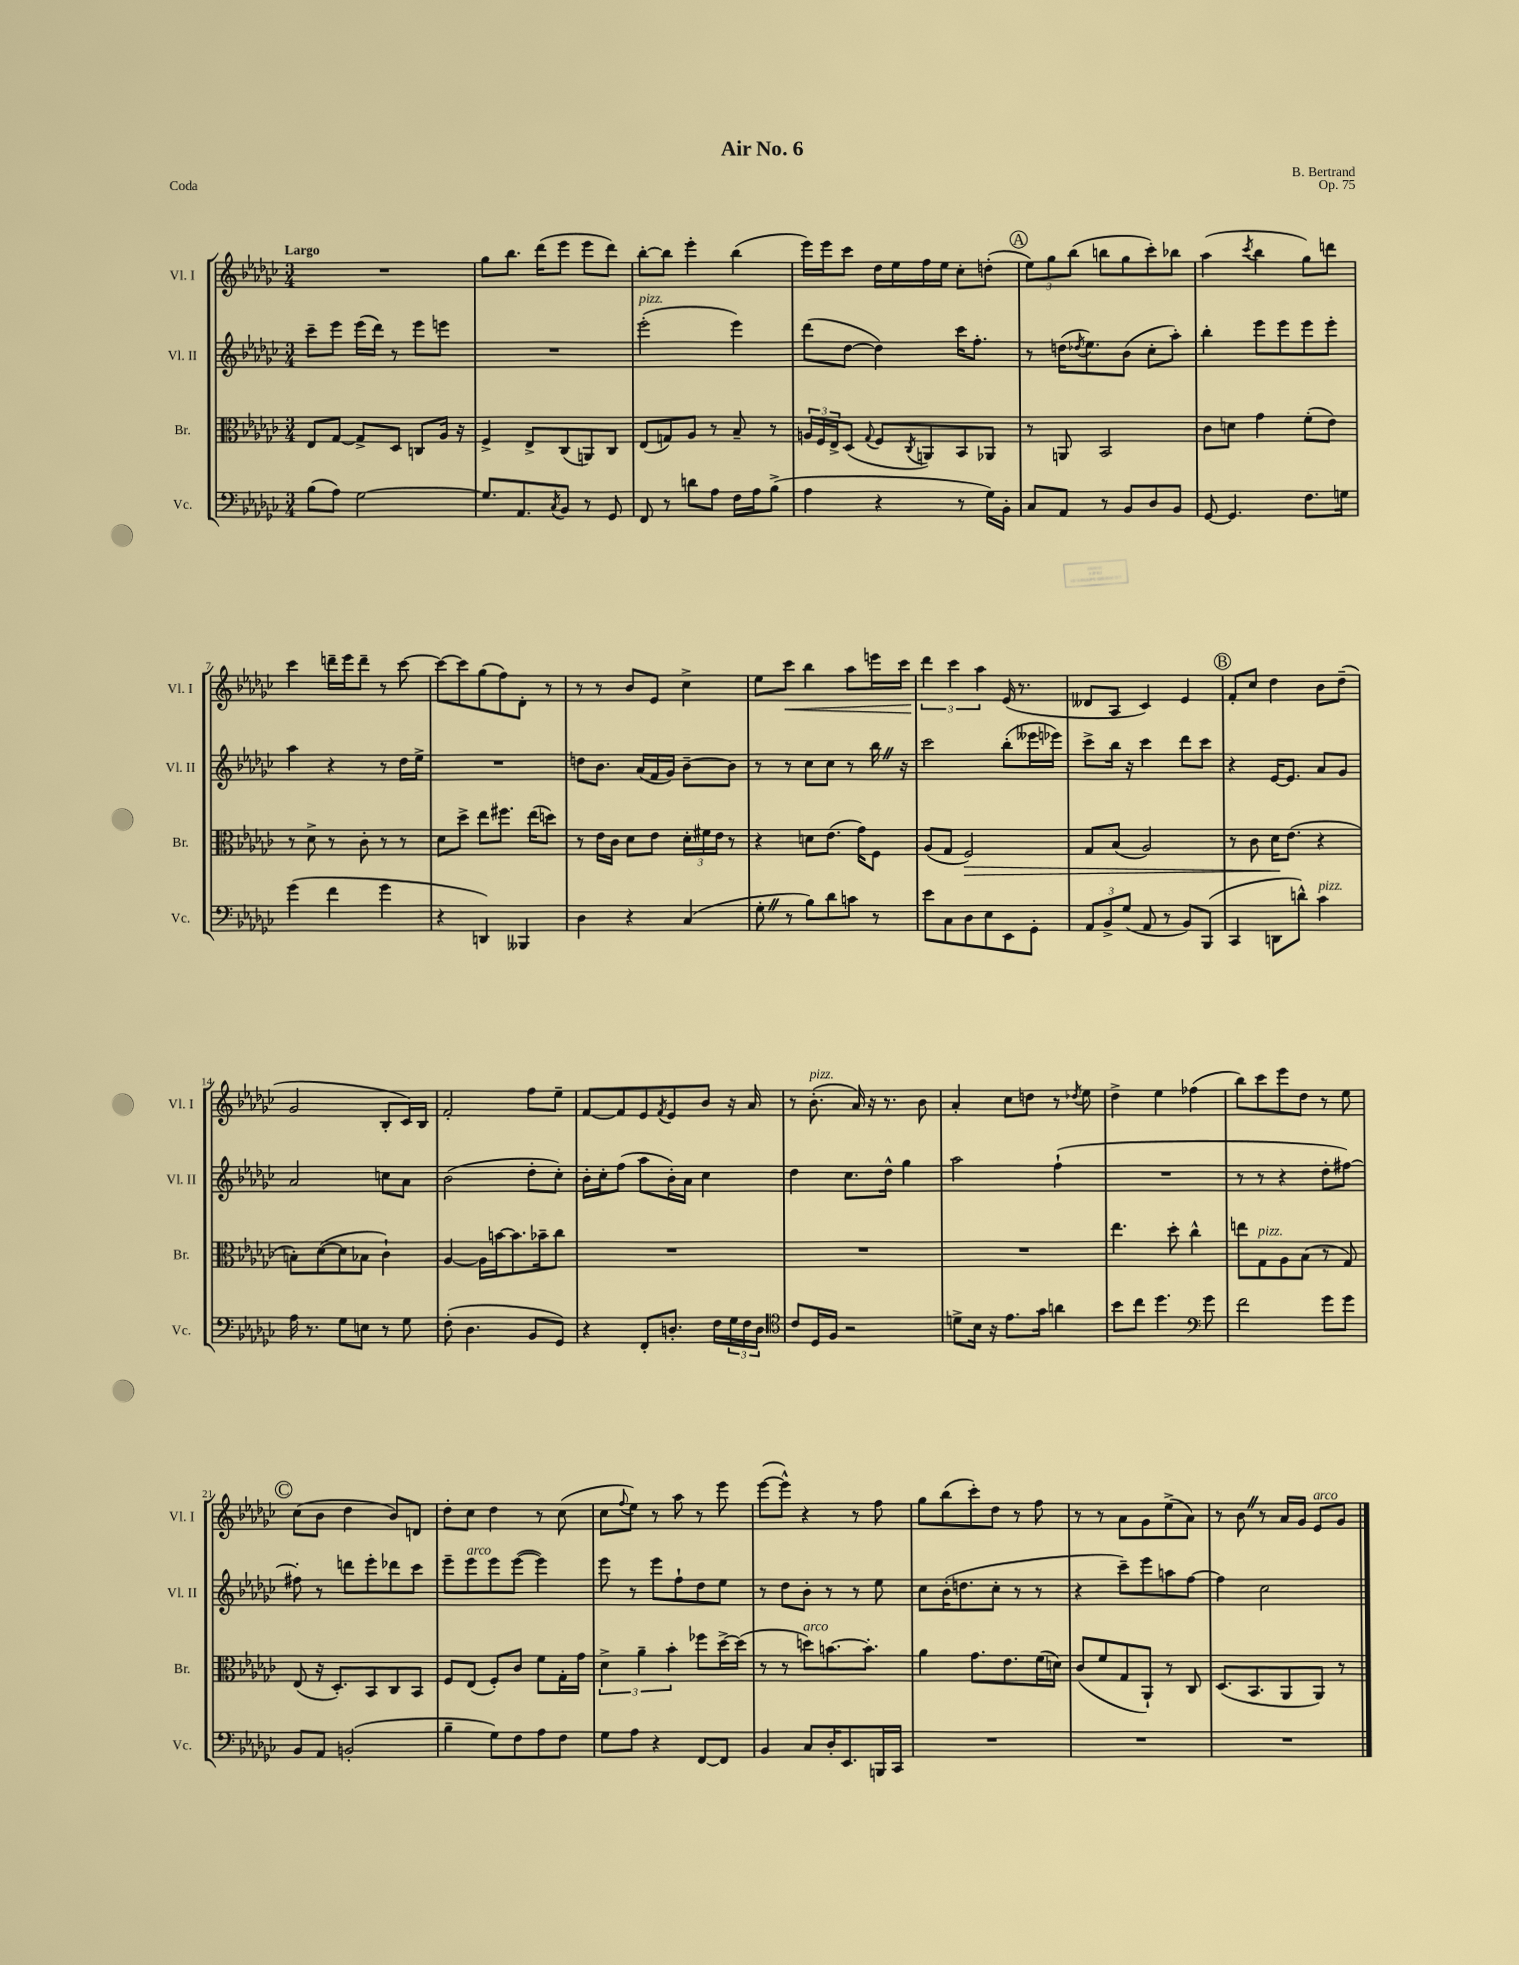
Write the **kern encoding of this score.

**kern	**kern	**kern	**kern
*staff4	*staff3	*staff2	*staff1
*clefF4	*clefC3	*clefG2	*clefG2
*k[b-e-a-d-g-c-]	*k[b-e-a-d-g-c-]	*k[b-e-a-d-g-c-]	*k[b-e-a-d-g-c-]
*M3/4	*M3/4	*M3/4	*M3/4
(8B-	8E-	8ccc-~	2.r
8A-)	[8G-	8eee-	.
[2G-	8G-^]	(16eee-	.
.	.	16ddd-)	.
.	8D-	8r	.
.	8C	8eee-	.
.	16A-	8eee	.
.	16r	.	.
=	=	=	=
8.G-]	4F^	2.r	8gg-
.	.	.	8.bb-
8.AA-	.	.	.
.	8E-^	.	.
.	.	.	(16ddd-
8qC-	.	.	.
8BB-	(8C-	.	8eee-
8r	8AA)	.	8eee-
8GG-	8C-	.	8ddd-)
=	=	=	=
8FF	(8E-	(2eee-'	[8bb-'
8r	8G)	.	8bb-]
8d	8A-	.	4eee-'
8A-	8r	.	.
16F	8B-~	4eee-)	(4bb-
16A-	.	.	.
(8B-^	8r	.	.
=	=	=	=
4A-	24A	(8ddd-	16eee-)
.	24F	.	.
.	.	.	16eee-
.	24E-^	.	.
.	(8D-	[8dd-	8ccc-
.	8qqG-	.	.
4r	8F	4dd-])	16dd-
.	.	.	16ee-
.	8qC-	.	.
.	8AA)	.	16ff
.	.	.	16ee-
8r	8BB-	16ccc-	8cc-'
.	.	8.ff'	.
16G-)	8AA-	.	(8dd'
16BB-'	.	.	.
=	=	=	=
8C-	8r	8r	12ee-)
.	.	.	12gg-
8AA-	8AA	(16dd	.
.	.	.	(12bb-
.	.	8qdd-	.
.	.	8.ee-)	.
8r	2BB-	.	8bb
8BB-	.	(8b-	8gg-
8D-	.	8cc-'	8ccc-')
8BB-	.	8aa-')	8bb-
=	=	=	=
[8GG-	8c-	4bb-'	(4aa-
4.GG-]	8d	.	.
.	.	.	8qccc-
.	4g-	8eee-	4bb-
.	.	8eee-	.
8.F	(8f'	8eee-	8gg-)
.	8e-)	8eee-'	8ddd
16G	.	.	.
=	=	=	=
(4g-	8r	4aa-	4ccc-
.	8d-^	.	.
4f	8r	4r	16ddd~
.	.	.	16eee-
.	8c-'	.	8ddd~
4g-	8r	8r	8r
.	8r	16dd-	[8ccc-
.	.	16ee-^	.
=	=	=	=
4r	8d-	2.r	8ccc-_
.	8dd-^	.	8ccc-]
4DD)	8ee-	.	(8gg-
.	8.ff#	.	8ff)
4BBB--	.	.	8d-'
.	(16ee-	.	.
.	8dd)	.	8r
=	=	=	=
4D-	8r	8dd	8r
.	16e-	8.b-	8r
.	16c-	.	.
4r	8d-	.	8b-
.	.	(16a-	.
.	8e-	16f	8e-
.	.	16g-)	.
(4C-	24d-'	[8b-~	4cc-^
.	24f#	.	.
.	24e-	.	.
.	8r	8b-]	.
=	=	=	=
8G-'	4r	8r	8ee-
8r	.	8r	8ccc-
8B-)	8d	8cc-	4bb-
8d-	(8.e-	8cc-	.
8c	.	8r	8aa-
.	16g-)	.	.
8r	8F	16bb-	16eee
.	.	16r	16ccc-
=	=	=	=
8e-	(8A-	2ccc-	6ddd-
8C-	8G-	.	.
.	.	.	6ccc-
8D-	2F)	.	.
.	.	.	6aa-
8E-	.	.	.
8EE-	.	(8bb-'	(16e-
.	.	.	8.r
8GG-'	.	16eee--	.
.	.	16eee-)	.
=	=	=	=
12AA-	8G-	8ccc-^	8d--
12BB-^	.	.	.
.	(8B-	16bb-	8A-
(12G-	.	.	.
.	.	16r	.
8AA-	2A-)	4ccc-	4c-)
8r	.	.	.
8BB-)	.	8ddd-	4e-
(8BBB-	.	8ccc-	.
=	=	=	=
4CC-	8r	4r	8f'
.	8c-	.	8cc-
8DD	16d-	[16e-	4dd-
.	(8.e-	8.e-]	.
8d^^)	.	.	.
4c-	4r	8a-	8b-
.	.	8g-	(8dd-~
=	=	=	=
16A-	8B')	2a-	2g-
8.r	.	.	.
.	([8d-	.	.
8G-	8d-]	.	.
8E	8B-	.	.
8r	4c-`)	8cc	8B-'
8G-	.	8a-	16c-)
.	.	.	16B-
=	=	=	=
(8F'	[4A-	(2b-	2f'
4.D-	.	.	.
.	16A-]	.	.
.	[16b	.	.
.	8.b]	.	.
8BB-	.	8dd-'	8ff
.	16b-~	.	.
8GG-)	8cc-	8cc-')	8ee-~
=	=	=	=
4r	2.r	16b-'	[8f
.	.	16cc-'	.
.	.	(8ff	8f]
8FF'	.	8aa-	8e-
.	.	.	8qf
8.D'	.	16b-')	8e-
.	.	16a-	.
.	.	4cc-	8b-
16F	.	.	.
24G-	.	.	16r
24F	.	.	.
.	.	.	16a-
24D	.	.	.
=	=	=	=
*clefC4	*	*	*
8c-	2.r	4dd-	8r
16D-	.	.	(8.b-'
16F	.	.	.
2r	.	8.cc-	.
.	.	.	16a-)
.	.	.	16r
.	.	16dd-^^	8.r
.	.	4gg-	.
.	.	.	8b-
=	=	=	=
8d^	2.r	2aa-	4a-'
16B-	.	.	.
16r	.	.	.
8.e-	.	.	8cc-
.	.	.	8dd
16g-	.	.	.
4a	.	(4ff`	8r
.	.	.	8qdd-
.	.	.	8ee-
=	=	=	=
8b-	4.ee-	2.r	4dd-^
8cc-	.	.	.
4.dd-	.	.	4ee-
.	8dd-'	.	.
.	4cc-^^	.	(4ff-
*clefF4	*	*	*
8g-	.	.	.
=	=	=	=
2f	8ee	8r	8bb-)
.	8G-	8r	8ccc-
.	8A-	4r	8eee-
.	(8B-	.	8dd-
8g-	8r	8dd-'	8r
8g-	8G-)	[8ff#)	8ee-
=	=	=	=
8BB-	(8E-	8ff#']	(8cc-
8AA-	16r	8r	8b-
.	8.D-')	.	.
(2BB'	.	8ddd	4dd-
.	8BB-	8eee-'	.
.	8C-	8ddd-	8b-)
.	8BB-	8ccc-	8d
=	=	=	=
4B-~	8F	8eee-~	8dd-'
.	(8E-	8eee-	8cc-
8G-)	8F')	8eee-	4dd-
8F	8c-	([8eee-	.
8A-	8f	4eee-])	8r
8F	16G-'	.	(8cc-
.	16g-	.	.
=	=	=	=
8G-	6d-^	8eee-	8cc-
.	.	.	8qqff
8A-	.	8r	8ee-)
.	6a-~	.	.
4r	.	8eee-	8r
.	6b-'	.	.
.	.	8ff`	8aa-
[8FF	8ff-	8dd-	8r
8FF]	[16dd-^	8ee-	8eee-
.	(16dd-]	.	.
=	=	=	=
4BB-	8r	8r	([8eee-
.	8r	8dd-	8eee-^^])
8C-	8dd)	8b-'	4r
16D-'	[8.b	8r	.
8.EE-	.	.	.
.	.	8r	8r
.	8.b']	.	.
16BBB	.	8ee-	8ff
16CC-	.	.	.
=	=	=	=
2.r	4a-	8cc-	8gg-
.	.	(16b-'	(8bb-
.	.	8.dd	.
.	8.g-	.	8ccc-')
.	.	8cc-'	8dd-
.	8.e-	.	.
.	.	8r	8r
.	(16f	8r	8ff
.	16d)	.	.
=	=	=	=
2.r	(8c-	4r	8r
.	8f	.	8r
.	8G-	8ccc-~)	8a-
.	8AA-`)	8eee-	8g-
.	8r	8aa	(8ee-^
.	8C-	[8ff	8a-)
=	=	=	=
2.r	(8.D-	4ff]	8r
.	.	.	8b-
.	8.BB-	.	.
.	.	2cc-	8r
.	8AA-	.	16a-
.	.	.	16g-
.	8AA-)	.	8e-
.	8r	.	8g-
==	==	==	==
*-	*-	*-	*-
